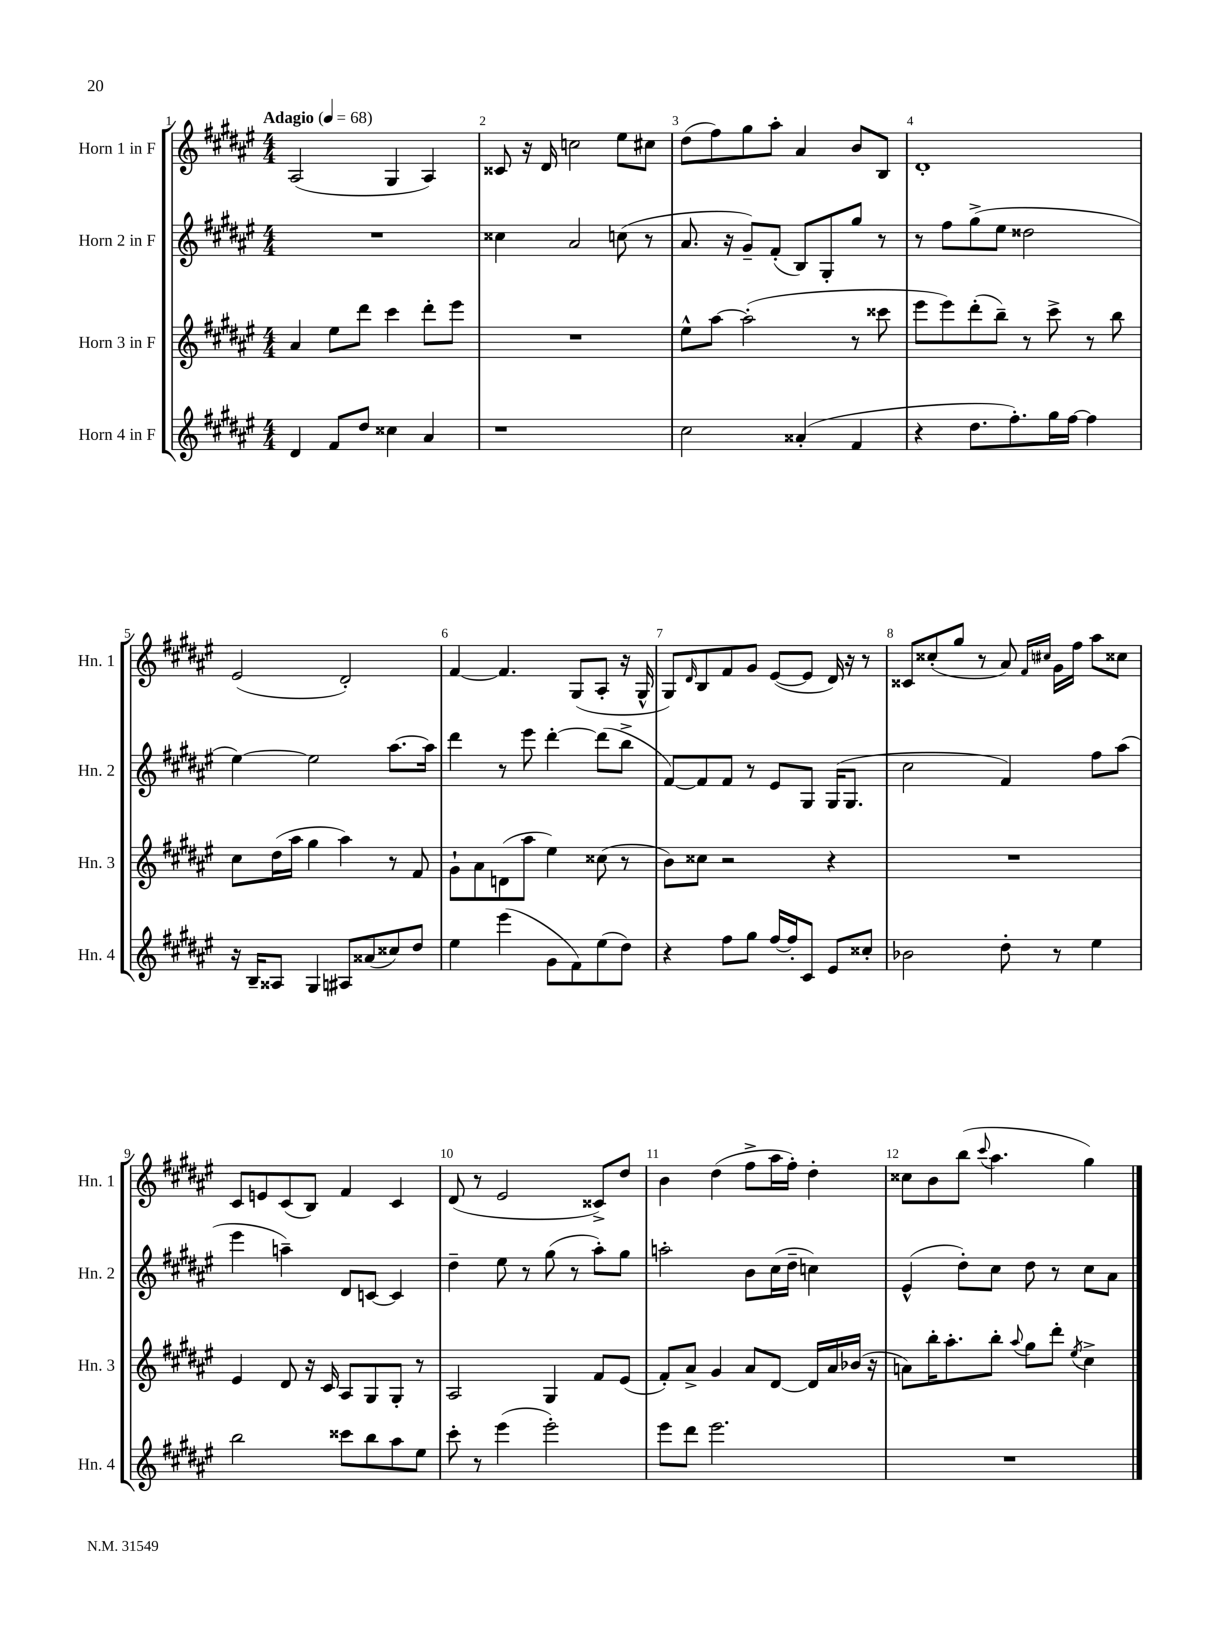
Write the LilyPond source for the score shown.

<<
\new StaffGroup <<
\new Staff = "s0" \with { instrumentName = "Horn 1 in F" shortInstrumentName = "Hn. 1" } {
    \clef treble \key fis \major \numericTimeSignature \time 4/4 \tempo "Adagio" 4 = 68
    ais2( gis4 ais4) |
    cisis'8 r16 dis'16 c''2 eis''8 cis''8 |
    dis''8( fis''8) gis''8 ais''8-. ais'4 b'8 b8 |
    dis'1-. |
    eis'2( dis'2-.) |
    fis'4~ fis'4. gis8( ais8-. r16 gis16-^ |
    gis8) \grace { dis'16 } b8 fis'8 gis'8 eis'8~( eis'8 dis'16) r16 r8 |
    cisis'8 cisis''8-.( gis''8 r8 ais'8) \grace { fis'16 cis''16 } gis'16 fis''16 ais''8 cisis''8 |
    cis'8 e'8 cis'8( b8) fis'4 cis'4 |
    dis'8( r8 eis'2 cisis'8->) dis''8 |
    b'4 dis''4( fis''8-> ais''16 fis''16-.) dis''4-. |
    cisis''8 b'8 b''8( \appoggiatura { cis'''8 } ais''4. gis''4) \bar "|." |
}
\new Staff = "s1" \with { instrumentName = "Horn 2 in F" shortInstrumentName = "Hn. 2" } {
    \clef treble \key fis \major \numericTimeSignature \time 4/4
    R1 |
    cisis''4 ais'2 c''8( r8 |
    ais'8. r16 gis'8--) fis'8-.( b8) gis8-. gis''8 r8 |
    r8 fis''8 gis''8->( eis''8 disis''2 |
    eis''4~) eis''2 ais''8.~ ais''16 |
    dis'''4 r8 eis'''8 dis'''4~-. dis'''8( b''8-> |
    fis'8~) fis'8 fis'8 r8 eis'8 gis8 gis16( gis8. |
    cis''2 fis'4) fis''8 ais''8( |
    eis'''4 a''4--) dis'8 c'8~ c'4 |
    dis''4-- eis''8 r8 gis''8( r8 ais''8-.) gis''8 |
    a''2-. b'8 cis''16( dis''16-- c''4) |
    eis'4-^( dis''8-.) cis''8 dis''8 r8 cis''8 ais'8 \bar "|." |
}
\new Staff = "s2" \with { instrumentName = "Horn 3 in F" shortInstrumentName = "Hn. 3" } {
    \clef treble \key fis \major \numericTimeSignature \time 4/4
    ais'4 eis''8 dis'''8 cis'''4 dis'''8-. eis'''8 |
    R1 |
    eis''8-^ ais''8~ ais''2-.( r8 cisis'''8 |
    eis'''8 eis'''8) dis'''8-.( b''8--) r8 cis'''8-> r8 b''8 |
    cis''8 dis''16( ais''16 gis''4 ais''4) r8 fis'8 |
    gis'8-! ais'8 d'8( ais''8 eis''4) cisis''8( r8 |
    b'8) cisis''8 r2 r4 |
    R1 |
    eis'4 dis'8 r16 cis'16 ais8 gis8 gis8-. r8 |
    ais2 gis4 fis'8 eis'8( |
    fis'8-.) ais'8-> gis'4 ais'8 dis'8~ dis'16 ais'16 bes'16( r16 |
    a'8) b''16-. ais''8.-. b''8-. \appoggiatura { ais''8 } gis''8 dis'''8-. \acciaccatura { eis''8 } cis''4-> \bar "|." |
}
\new Staff = "s3" \with { instrumentName = "Horn 4 in F" shortInstrumentName = "Hn. 4" } {
    \clef treble \key fis \major \numericTimeSignature \time 4/4
    dis'4 fis'8 dis''8 cisis''4 ais'4 |
    r1 |
    cis''2 aisis'4-.( fis'4 |
    r4 dis''8. fis''8.-.) gis''16 fis''16~ fis''4 |
    r16 b16-- aisis8 gis4 ais8 aisis'8( cisis''8) dis''8 |
    eis''4 eis'''4( gis'8 fis'8) eis''8( dis''8) |
    r4 fis''8 gis''8 fis''16~ fis''16-. cis'8 eis'8 cisis''8-. |
    bes'2 dis''8-. r8 eis''4 |
    b''2 cisis'''8 b''8 ais''8 eis''8 |
    cis'''8-. r8 eis'''4( eis'''2-.) |
    eis'''8 dis'''8 eis'''2. |
    R1 \bar "|." |
}
>>
>>
\layout { \context { \Score \override BarNumber.break-visibility = ##(#f #t #t) barNumberVisibility = #all-bar-numbers-visible } }
